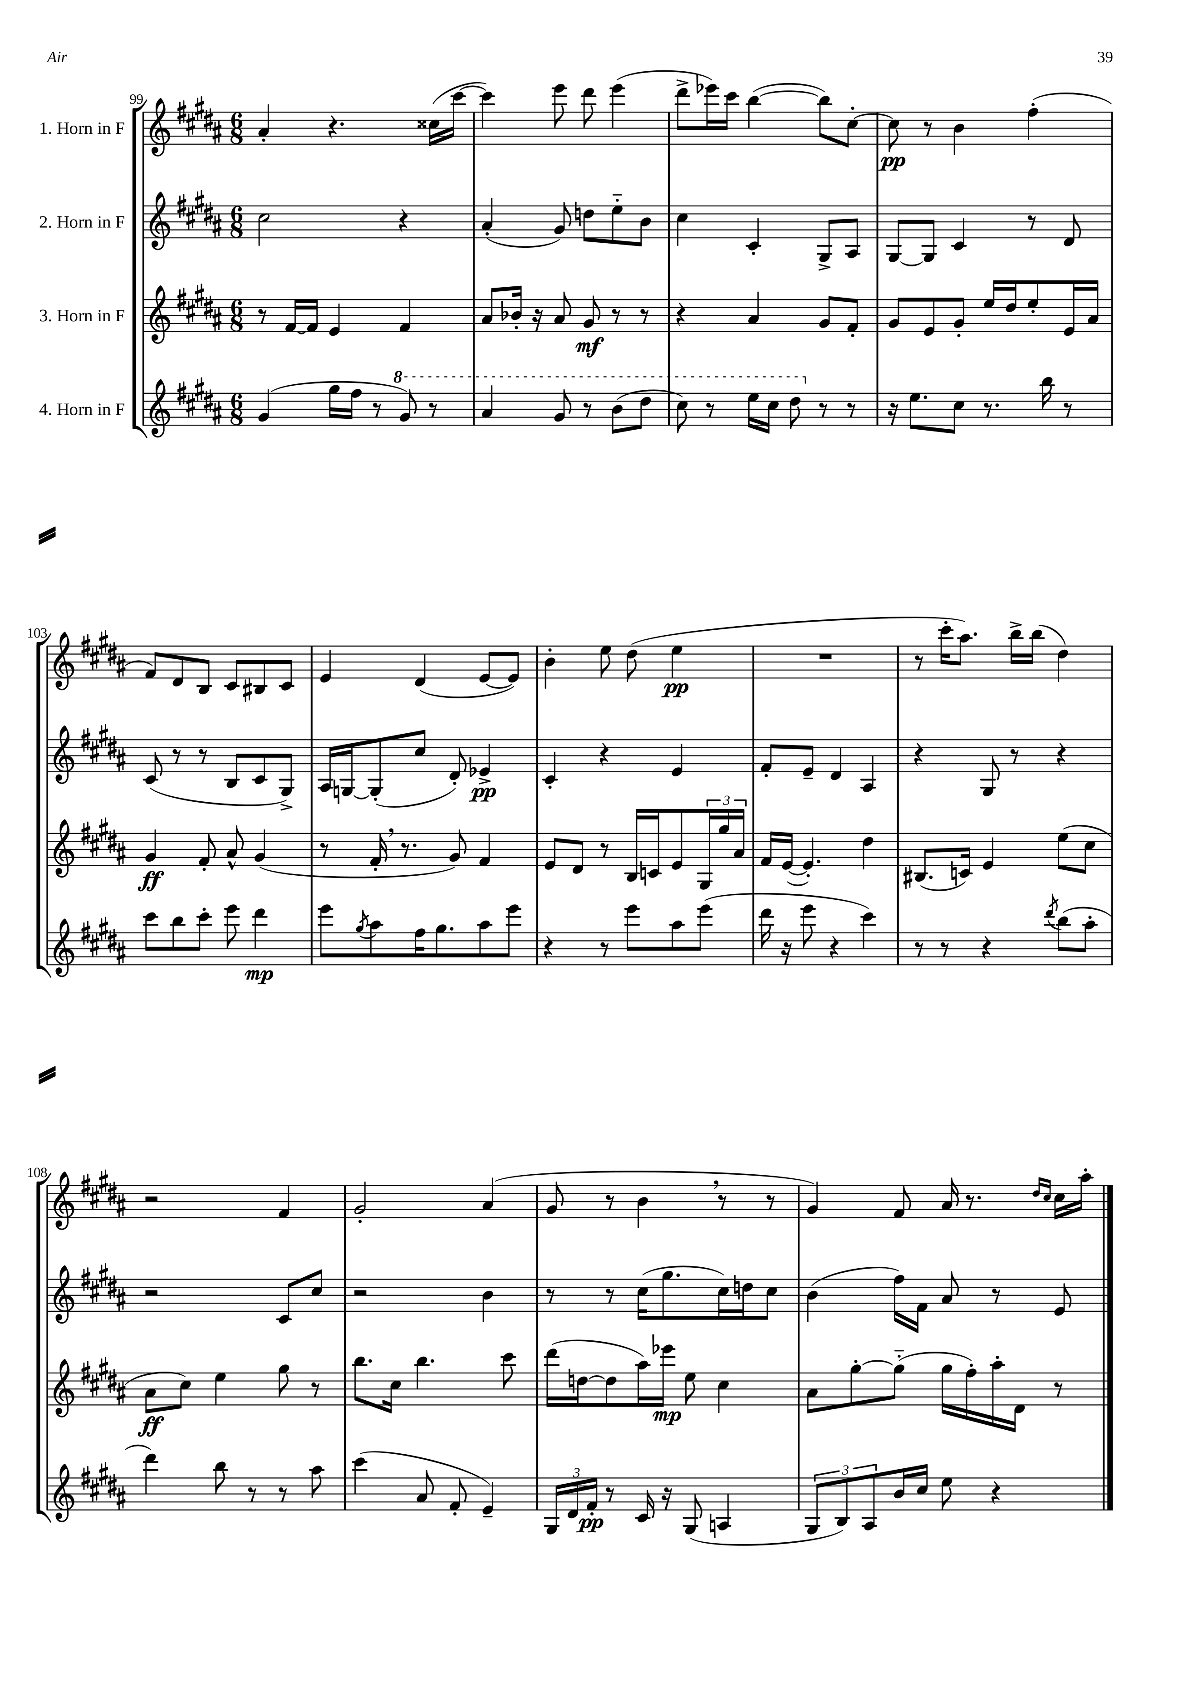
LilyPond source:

<<
\new StaffGroup <<
\new Staff = "s0" \with { instrumentName = "1. Horn in F" } {
    \clef treble \key b \major \numericTimeSignature \time 6/8
    ais'4-. r4. cisis''16( cis'''16~ |
    cis'''4) e'''8 dis'''8 e'''4( |
    dis'''8-> ees'''16) cis'''16 b''4~( b''8) cis''8~-. |
    cis''8\pp r8 b'4 fis''4-.( |
    fis'8) dis'8 b8 cis'8 bis8 cis'8 |
    e'4 dis'4( e'8~ e'8) |
    b'4-. e''8 dis''8( e''4\pp |
    R2. |
    r8 cis'''16-. ais''8.) b''16-> b''16( dis''4) |
    r2 fis'4 |
    gis'2-. ais'4( |
    gis'8 r8 b'4 \breathe r8 r8 |
    gis'4) fis'8 ais'16 r8. \grace { dis''16 cis''16 } cis''16 ais''16-. \bar "|." |
}
\new Staff = "s1" \with { instrumentName = "2. Horn in F" } {
    \clef treble \key b \major \numericTimeSignature \time 6/8
    cis''2 r4 |
    ais'4-.( gis'8) d''8 e''8-_ b'8 |
    cis''4 cis'4-. gis8-> ais8 |
    gis8~ gis8 cis'4 r8 dis'8 |
    cis'8( r8 r8 b8 cis'8 gis8->) |
    ais16 g16~ g8-.( cis''8 dis'8-.) ees'4->\pp |
    cis'4-. r4 e'4 |
    fis'8-. e'8-- dis'4 ais4 |
    r4 gis8 r8 r4 |
    r2 cis'8 cis''8 |
    r2 b'4 |
    r8 r8 cis''16( gis''8. cis''16) d''16 cis''8 |
    b'4( fis''16) fis'16 ais'8 r8 e'8 \bar "|." |
}
\new Staff = "s2" \with { instrumentName = "3. Horn in F" } {
    \clef treble \key b \major \numericTimeSignature \time 6/8
    r8 fis'16~ fis'16 e'4 fis'4 |
    ais'8 bes'16-. r16 ais'8 gis'8\mf r8 r8 |
    r4 ais'4 gis'8 fis'8-. |
    gis'8 e'8 gis'8-. e''16 dis''16 e''8-. e'16 ais'16 |
    gis'4\ff fis'8-. ais'8-^ gis'4( |
    r8 fis'16-. \breathe r8. gis'8) fis'4 |
    e'8 dis'8 r8 b16 c'16 e'8 \tuplet 3/2 { gis16 gis''16 ais'16 } |
    fis'16 e'16~( e'4.-.) dis''4 |
    bis8.( c'16) e'4 e''8( cis''8 |
    ais'8\ff cis''8) e''4 gis''8 r8 |
    b''8. cis''16 b''4. cis'''8 |
    dis'''16( d''16~ d''8 ais''16) ees'''16\mp e''8 cis''4 |
    ais'8 gis''8~-. gis''8-_( gis''16 fis''16-.) ais''16-. dis'16 r8 \bar "|." |
}
\new Staff = "s3" \with { instrumentName = "4. Horn in F" } {
    \clef treble \key b \major \numericTimeSignature \time 6/8
    gis'4( gis''16 fis''16 r8 \ottava #1 gis''8) r8 |
    ais''4 gis''8 r8 b''8( dis'''8 |
    cis'''8) r8 e'''16 cis'''16 dis'''8 \ottava #0 r8 r8 |
    r16 e''8. cis''8 r8. b''16 r8 |
    cis'''8 b''8 cis'''8-. e'''8 dis'''4\mp |
    e'''8 \acciaccatura { gis''8 } ais''8 fis''16 gis''8. ais''8 e'''8 |
    r4 r8 e'''8 ais''8 e'''8( |
    dis'''16 r16 e'''8 r4 cis'''4) |
    r8 r8 r4 \acciaccatura { dis'''8 } b''8( ais''8-. |
    dis'''4) b''8 r8 r8 ais''8 |
    cis'''4( ais'8 fis'8-. e'4--) |
    \tuplet 3/2 { gis16 dis'16 fis'16-.\pp } r8 cis'16 r16 gis8( a4 |
    \tuplet 3/2 { gis8 b8) ais8 } b'16 cis''16 e''8 r4 \bar "|." |
}
>>
>>
\layout { \context { \Score currentBarNumber = #99 } }
